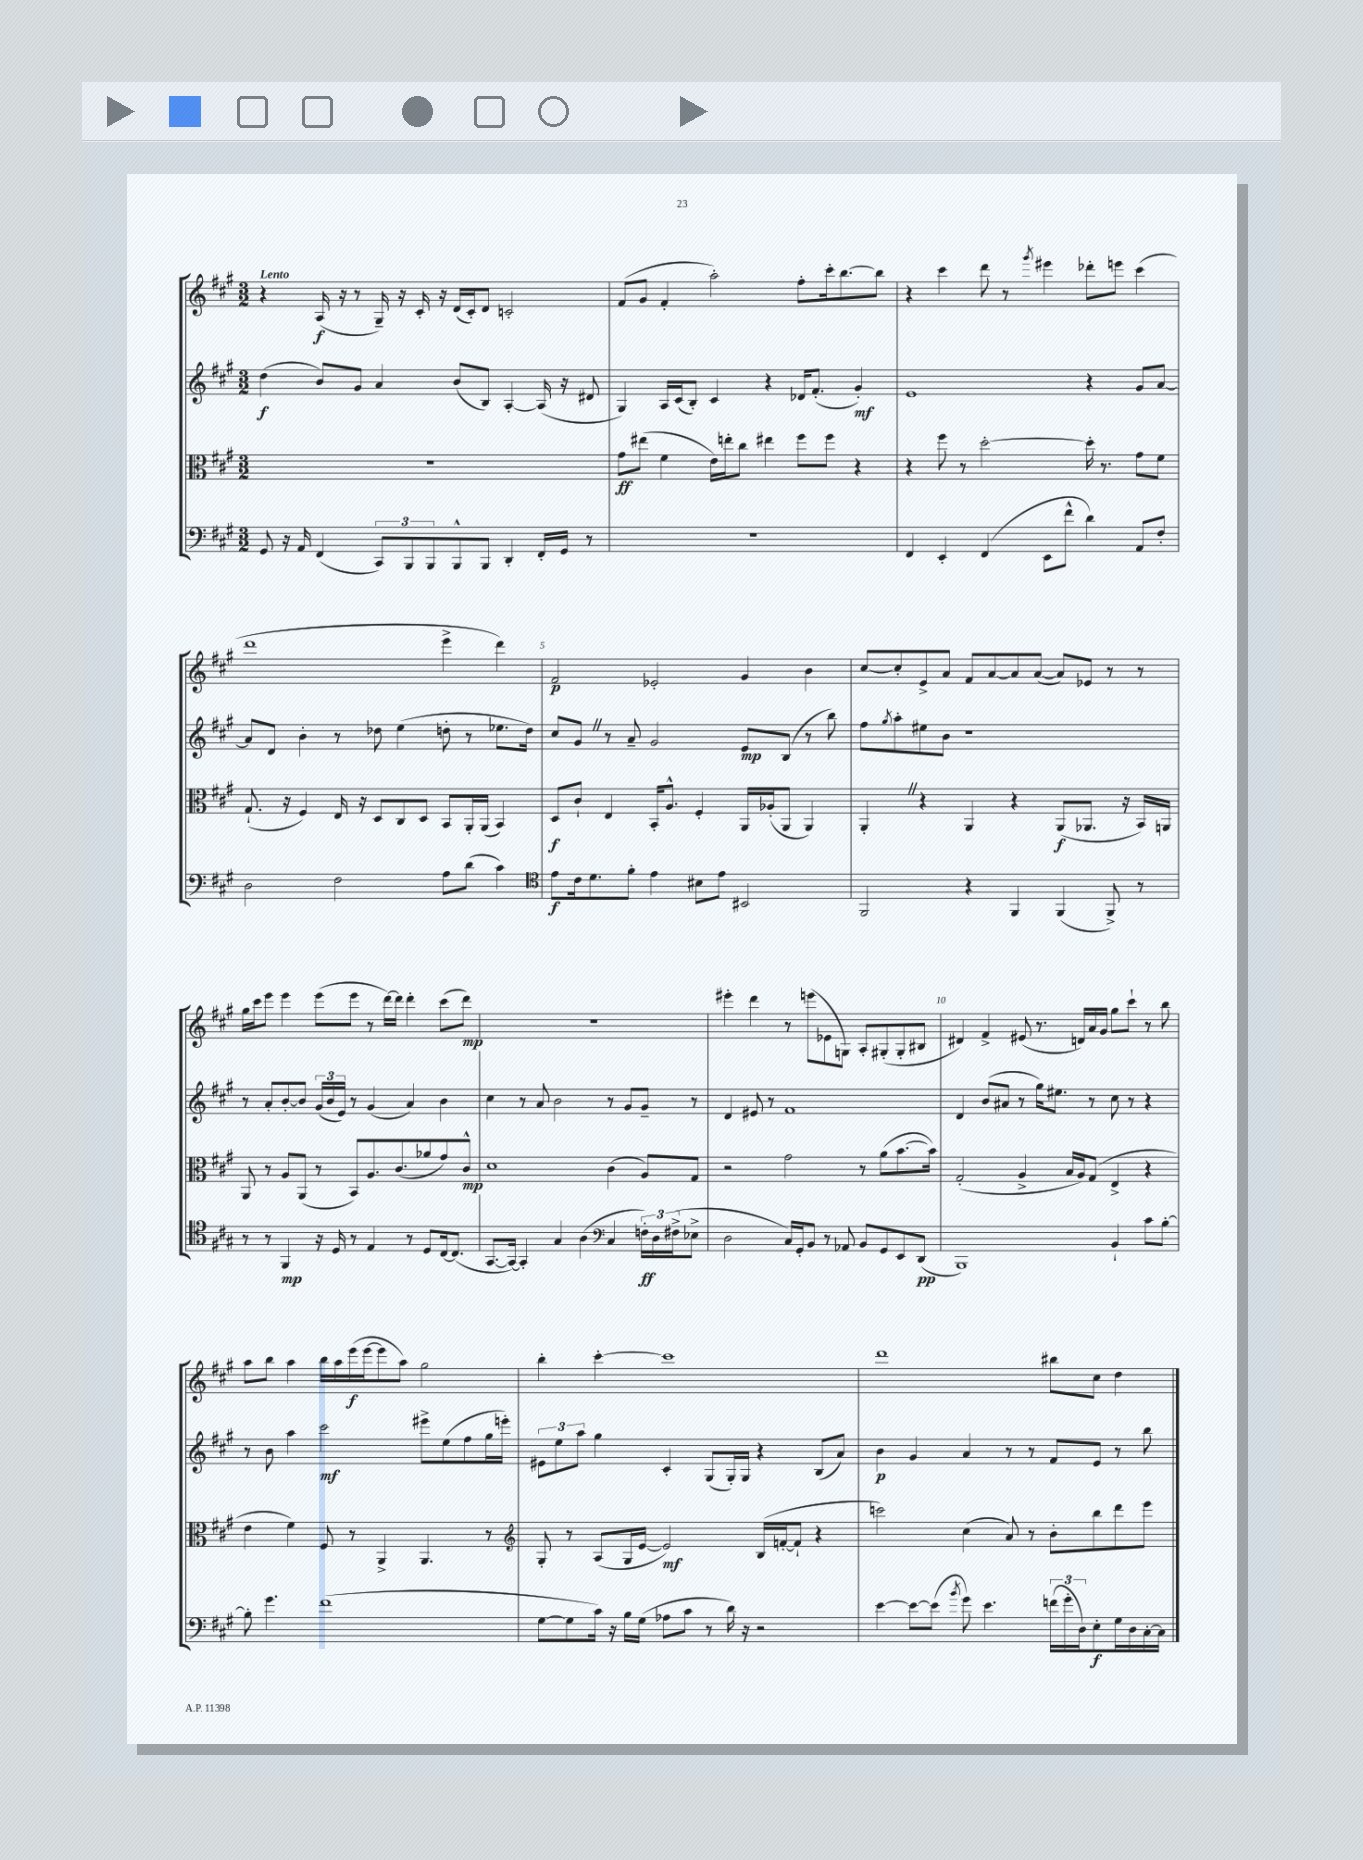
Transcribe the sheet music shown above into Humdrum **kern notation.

**kern	**kern	**kern	**kern
*staff4	*staff3	*staff2	*staff1
*clefF4	*clefC3	*clefG2	*clefG2
*k[f#c#g#]	*k[f#c#g#]	*k[f#c#g#]	*k[f#c#g#]
*M3/2	*M3/2	*M3/2	*M3/2
8GG#	1.r	(4dd	4r
16r	.	.	.
16AA	.	.	.
(4FF#	.	8b)	(16A
.	.	.	16r
.	.	8g#	8r
12CC#)	.	4a	16G#~)
.	.	.	16r
12BBB	.	.	.
.	.	.	16c#'
12BBB	.	.	.
.	.	.	16r
8BBB^^	.	(8b	(16d
.	.	.	16c#')
8BBB	.	8B)	8d
4DD'	.	[4A'	2c'
16FF#'	.	(16A]	.
16GG#	.	16r	.
8r	.	8d#	.
=	=	=	=
1.r	8g#	4G#)	(8f#
.	(8ee#	.	8g#
.	4f#	16A	4f#'
.	.	(16c#	.
.	.	8B')	.
.	16e)	4c#	2aa')
.	16ee'	.	.
.	8cc#	.	.
.	4ee#	4r	.
.	8ff#	16d-	8ff#'
.	.	(8.f#'	.
.	8ff#	.	16ccc#'
.	.	.	[8.bb
.	4r	4g#')	.
.	.	.	8bb]
=	=	=	=
4FF#	4r	1e	4r
4EE'	8ff#	.	4ccc#
.	8r	.	.
(4FF#	[2dd'	.	8ddd
.	.	.	8r
.	.	.	8qggg#
8EE	.	.	4eee#
8f#^^	.	.	.
4d)	16dd']	4r	8ddd-'
.	8.r	.	.
.	.	.	8eee
8AA	8g#	8g#	(4ccc#
8F#'	8f#	[8a	.
=	=	=	=
2D	(8.G#`	8a]	1ddd
.	.	8d	.
.	16r	.	.
.	4F#)	4b'	.
2F#	16E	8r	.
.	16r	.	.
.	8D	8dd-	.
.	8C#	(4ee	.
.	8D	.	.
8A	8BB	8dd'	4eee^
(8d	16AA'	8r	.
.	(16AA	.	.
4c#)	4BB)	8.ee-	4ddd)
.	.	16dd)	.
=	=	=	=
*clefC4	*	*	*
8e	8D	8cc#	2f#
16c#	8c#`	8g#	.
8.d	.	.	.
.	4E	8r	.
8f#'	.	8a~	.
4e	16BB'	2g#	2e-'
.	8.A^^	.	.
8B#	4F#'	.	.
8e	.	.	.
2BB#	16AA	8e	4g#
.	(16A-'	.	.
.	8AA	(8B	.
.	4AA)	8r	4b
.	.	8bb)	.
=	=	=	=
2FF#	4AA'	8ff#	[8cc#
.	.	8qgg#	.
.	.	8aa'	8cc#']
.	4r	8ee#	8e^
.	.	8b	8a
4r	4AA	1r	8f#
.	.	.	[8a
4FF#	4r	.	8a]
.	.	.	([8a
(4FF#	(8AA	.	8a])
.	8.AA-	.	8e-
8FF#^)	.	.	8r
.	16r	.	.
8r	16BB)	.	8r
.	16AA	.	.
=	=	=	=
8r	8AA	8r	16gg#
.	.	.	16ccc#
8r	8r	8a'	8eee
4FF#	8A	[8b'	4eee
.	(8AA	8b]	.
16r	8r	(24g#	(8eee
.	.	24b	.
16D	.	.	.
.	.	24e)	.
8r	8BB)	8r	8eee
4E	8.A	(4g#	8r
.	.	.	[16ddd)
.	(8.c#	.	16ddd]
8r	.	4a)	4ddd'
8D	8a-	.	.
[16C#	8g#)	4b	(8ccc#
(8.C#]	.	.	.
.	8c#^^	.	8ddd)
=	=	=	=
[8.GG#	1d	4cc#	1.r
16GG#_)	.	.	.
4GG#']	.	8r	.
.	.	8a	.
4G#	.	2b	.
(4A	.	.	.
*clefF4	*	*	*
4C#	(4c#	8r	.
.	.	8g#	.
24F')	8A)	8g#~	.
24D	.	.	.
(24F#^	.	.	.
8E-^	8G#	8r	.
=	=	=	=
2D	2r	4d	4eee#'
.	.	8e#	4ddd
.	.	8r	.
16C#)	2g#	1f#	8r
16GG#'	.	.	.
8BB	.	.	(8eee
8r	.	.	8e-
8AA-	.	.	8G)
8BB	8r	.	8A'
8GG#	(8a	.	(8G#'
8EE	[8.b	.	8G#'
(8DD	.	.	8B#
.	16b])	.	.
=	=	=	=
1BBB)	(2G#'	4d	4d#)
.	.	(8b	4f#^
.	.	8a#	.
.	4A^	8r	(8e#
.	.	16gg#)	8.r
.	.	8.ee#	.
.	16B	.	.
.	16A)	.	16d)
.	(8G#	8r	16a
.	.	.	16g#
4BB`	4E^	8cc#	8gg#
.	.	8r	8ccc#`
8c#	4r	4r	8r
[8B'	.	.	8bb
=	=	=	=
8B']	4e	8r	8aa
4.g#	.	8b	8bb
.	4f#)	4aa	4aa
(1f#	8F#	2ccc#	16bb
.	.	.	16aa
.	8r	.	(16eee
.	.	.	[16eee
.	4AA^	.	8eee]
.	.	.	8aa)
.	4.AA	8eee#^	2gg#
.	.	(8ee	.
.	.	8ff#	.
.	8r	16gg#	.
.	.	16eee')	.
=	=	=	=
*	*clefG2	*	*
[8G#	8G#'	12e#	4bb'
.	.	12ee	.
8G#]	8r	.	.
.	.	12aa	.
16c#)	(8A	4gg#	[4ccc#'
16r	.	.	.
16B	16G#	.	.
(16G#	[16e	.	.
8A-	2e])	4c#'	1ccc#]
8c#	.	.	.
8r	.	(8G#	.
16d)	.	16G#')	.
16r	.	16G#	.
2r	(16B	4r	.
.	[16f'	.	.
.	8f`]	.	.
.	4r	(8B	.
.	.	8a)	.
=	=	=	=
[4e	2ccc)	4b	1ddd
8e_	.	4g#	.
(8e]	.	.	.
8qb	.	.	.
8g#)	(4cc#	4a	.
4.e	.	.	.
.	8a)	8r	.
.	8r	8r	.
(24f	8b'	8f#	8bb#
24g#'	.	.	.
24D)	.	.	.
8E'	8bb	8e	8cc#
16G#	8ddd	8r	4dd
16D	.	.	.
[16C#'	8eee	8bb	.
16C#]	.	.	.
==	==	==	==
*-	*-	*-	*-
